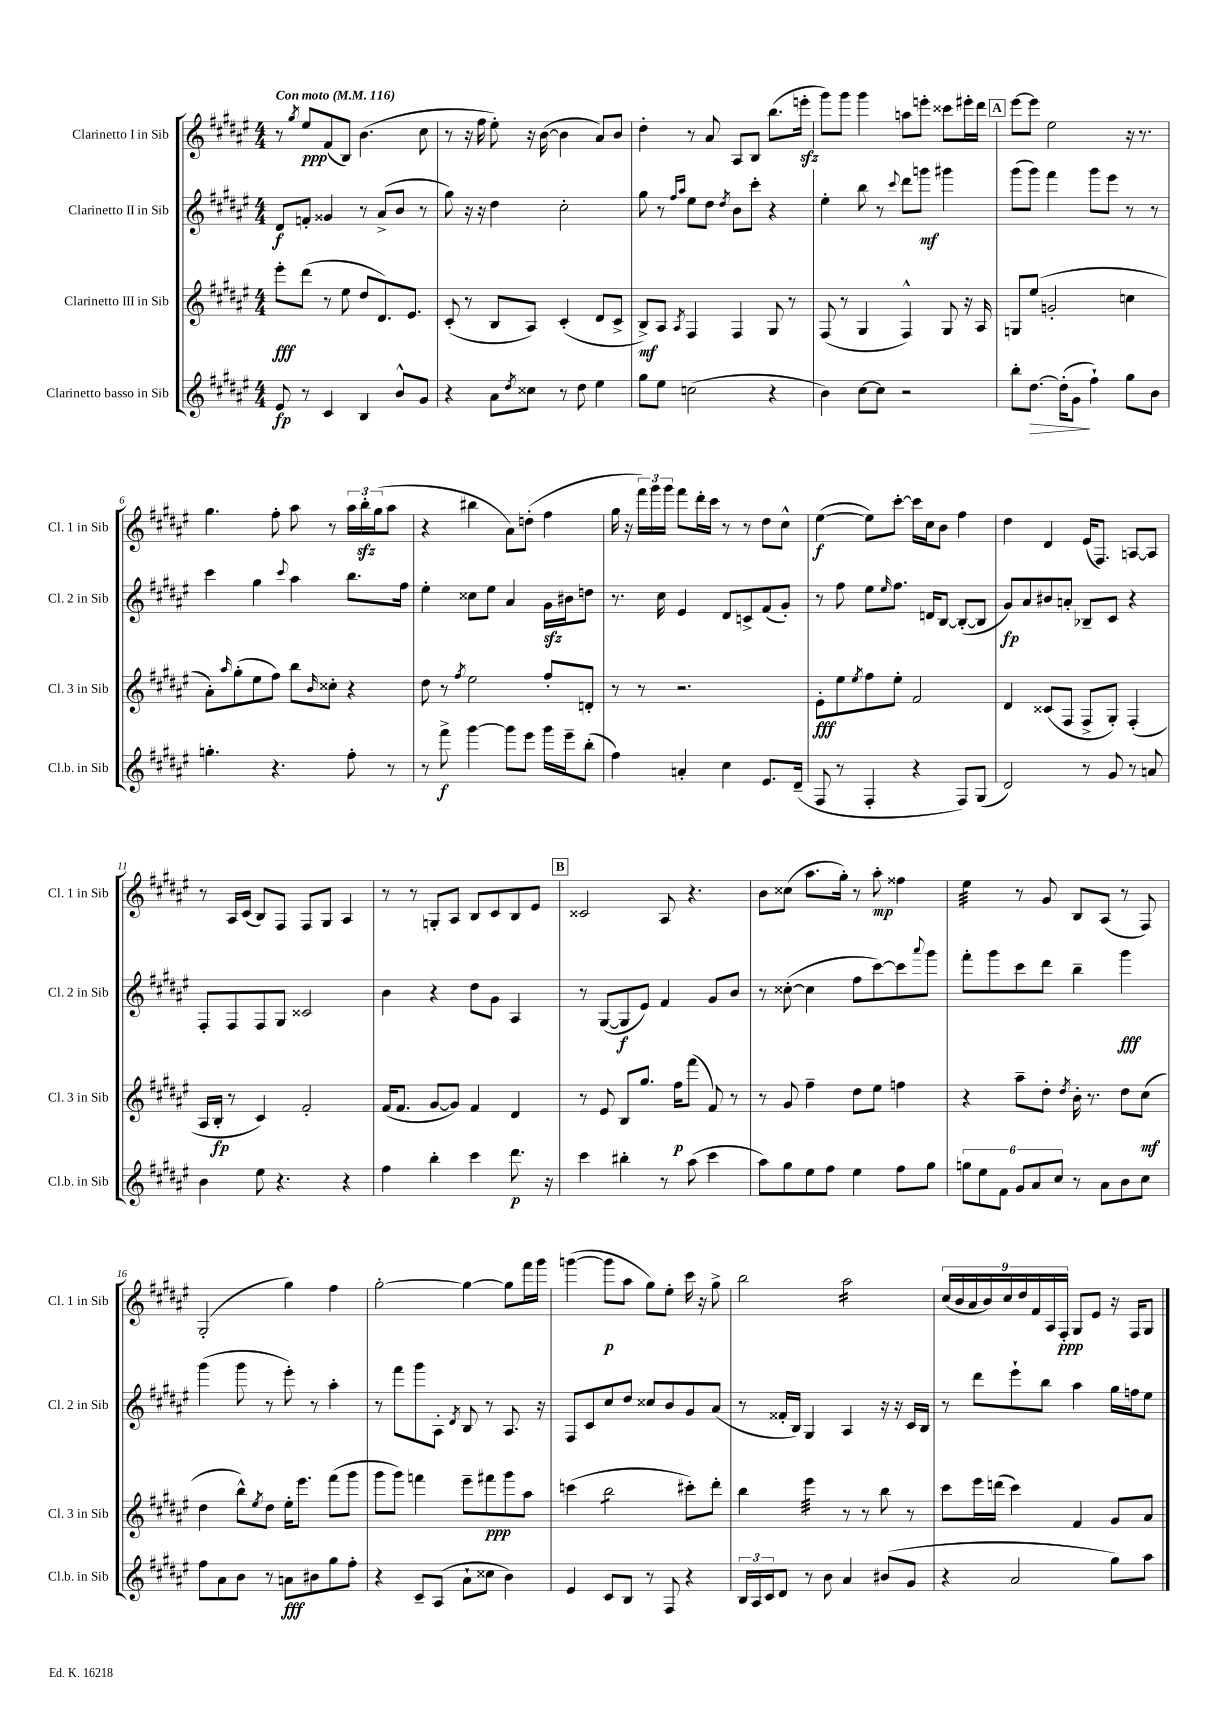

**kern	**dynam	**kern	**dynam	**kern	**dynam	**kern	**dynam
*part4	*part4	*part3	*part3	*part2	*part2	*part1	*part1
*staff4	*staff4	*staff3	*staff3	*staff2	*staff2	*staff1	*staff1
*I"Clarinetto basso in Sib	*	*I"Clarinetto III in Sib	*	*I"Clarinetto II in Sib	*	*I"Clarinetto I in Sib	*
*I'Cl.b. in Sib	*	*I'Cl. 3 in Sib	*	*I'Cl. 2 in Sib	*	*I'Cl. 1 in Sib	*
*clefG2	*	*clefG2	*	*clefG2	*	*clefG2	*
*k[f#c#g#d#a#e#]	*	*k[f#c#g#d#a#e#]	*	*k[f#c#g#d#a#e#]	*	*k[f#c#g#d#a#e#]	*
*M4/4	*	*M4/4	*	*M4/4	*	*M4/4	*
*MM116	*	*MM116	*	*MM116	*	*MM116	*
=1	=1	=1	=1	=1	=1	=1	=1
!	!	!	!	!	!	!LO:TX:a:B:t=Con moto	!
8e#/	fp	8eee#'\L	fff	8d#/L	f	8r	.
.	.	.	.	.	.	8qgg#/	.
8r	.	(8ddd#\J	.	8fn'/J	.	8ee#/L	ppp
4c#/	.	8r	.	4g##X/	.	(8f#/	.
.	.	8ee#\	.	.	.	8B/J)	.
4B/	.	8dd#/L	.	8r	.	(4.b\	.
.	.	8.d#/)	.	(8a#^/L	.	.	.
8b^^/L	.	.	.	8b/J	.	.	.
.	.	8.e#/J	.	.	.	.	.
8g#/J	.	.	.	8r	.	8cc#\	.
=2	=2	=2	=2	=2	=2	=2	=2
4r	.	(8c#'/	.	8gg#\)	.	8r	.
.	.	8r	.	16r	.	16r	.
.	.	.	.	16r	.	16ff#\	.
8a#\L	.	8B/L	.	4dd#\	.	8ee#'\)	.
8qdd#/	.	.	.	.	.	.	.
8cc##X\J	.	8A#/J)	.	.	.	16r	.
.	.	.	.	.	.	([16b\	.
8r	.	(4c#'/	.	2cc#'\	.	4b\]	.
8dd#\	.	.	.	.	.	.	.
4ee#\	.	8d#/L	.	.	.	8a#/L)	.
.	.	8c#^/J	.	.	.	8b/J	.
=3	=3	=3	=3	=3	=3	=3	=3
8gg#\L	.	8B^/L)	mf	8gg#\	.	4dd#'\	.
8ee#\J	.	8A#/J	.	8r	.	.	.
.	.	.	.	16qqff#/LL	.	.	.
.	.	8qA#/	.	16qqaa#/JJ	.	.	.
(2ccn\	.	4F#/	.	8ee#\L	.	8r	.
.	.	.	.	8dd#\J	.	8a#/	.
.	.	.	.	8qdd#/	.	.	.
.	.	4F#/	.	8b\L	.	8A#/L	.
.	.	.	.	8ccc#'\J	.	8B/J	.
4r	.	8G#/	.	4r	.	(8.bb\L	.
.	.	8r	.	.	.	.	.
.	.	.	.	.	.	16eeenzz'\Jk	.
=4	=4	=4	=4	=4	=4	=4	=4
4b\)	.	(8F#/	.	4ee#'\	.	8ggg#\L)	.
.	.	8r	.	.	.	8ggg#\J	.
[8cc#\L	.	4G#/	.	8bb\	.	4ggg#\	.
8cc#\J]	.	.	.	8r	.	.	.
.	.	.	.	8qqccc#/	.	.	.
2r	.	4F#^^/)	.	8ddd#\L	.	8aan\L	.
.	.	.	.	8gggn\J	mf	8eeen'\J	.
.	.	8G#/	.	4ggg#X\	.	8ccc##X\L	.
.	.	16r	.	.	.	16eee#X'\L	.
.	.	16A#/	.	.	.	16ddd#\JJ	.
!!LO:REH:place=s1:t=A
=5	=5	=5	=5	=5	=5	=5	=5
8bb'\L	.	8Gn/L	.	(8ggg#\L	.	[8eee#\L	.
!	!LO:HP:b	!	!	!	!	!	!
[8.dd#\J	>	(8ee#/J	.	8ggg#\J)	.	8eee#\J]	.
.	.	2gn'/	.	4fff#\	.	2ee#\	.
(16dd#'\KL]	.	.	.	.	.	.	.
8g#\J	.	.	.	.	.	.	.
4ff#`\)	]	.	.	8ggg#\L	.	.	.
.	.	.	.	8eee#\J	.	.	.
8gg#\L	.	4ccn\	.	8r	.	16r	.
.	.	.	.	.	.	8.r	.
8b\J	.	.	.	8r	.	.	.
!!LO:LB:g=z
=6	=6	=6	=6	=6	=6	=6	=6
4.ggn'\	.	8a#'\L)	.	4ccc#\	.	4.gg#\	.
.	.	16qqaa#/	.	.	.	.	.
.	.	(8gg#'\	.	.	.	.	.
.	.	8ee#\	.	4gg#\	.	.	.
4.r	.	8ff#\J)	.	.	.	8ff#'\	.
.	.	.	.	8qqccc#/	.	.	.
.	.	8bb\L	.	4aa#\	.	8aa#\	.
.	.	16qqb/	.	.	.	.	.
.	.	8cc##X'\J	.	.	.	8r	.
8ff#'\	.	4r	.	8.bb\L	.	24aa#\LL	.
.	.	.	.	.	.	24bbzz'\	.
.	.	.	.	.	.	(24gg#\J	.
8r	.	.	.	.	.	8aa#\J	.
.	.	.	.	16ff#\Jk	.	.	.
=7	=7	=7	=7	=7	=7	=7	=7
8r	.	8dd#\	.	4ee#'\	.	4r	.
8fff#^\	f	8r	.	.	.	.	.
.	.	8qff#/	.	.	.	.	.
[4ggg#\	.	2ee#\	.	8cc##X\L	.	4bb#X\	.
.	.	.	.	8ee#\J	.	.	.
8ggg#\L]	.	.	.	4a#/	.	8a#\L)	.
8eee#\J	.	.	.	.	.	(8ddn'\J	.
16ggg#\LL	.	8ff#'/L	.	16g#zz\LL	.	4ff#\	.
16eee#~\J	.	.	.	16b#X\J	.	.	.
(8bb'\J	.	8dn'/J	.	8ddn\J	.	.	.
=8	=8	=8	=8	=8	=8	=8	=8
4ff#\)	.	8r	.	8.r	.	16gg#\	.
.	.	.	.	.	.	16r	.
.	.	8r	.	.	.	24fff#\LL)	.
.	.	.	.	.	.	24ggg#\	.
.	.	.	.	16cc#\	.	.	.
.	.	.	.	.	.	24ggg#\JJ	.
4an'/	.	2.r	.	4e#/	.	8fff#\L	.
.	.	.	.	.	.	16ddd#'\L	.
.	.	.	.	.	.	16ccc#\JJ	.
4cc#\	.	.	.	8d#/L	.	8r	.
.	.	.	.	8cn^/	.	8r	.
8.e#/L	.	.	.	(8f#/	.	8dd#\L	.
.	.	.	.	8g#'/J)	.	8cc#^^\J	.
(16d#~/Jk	.	.	.	.	.	.	.
=9	=9	=9	=9	=9	=9	=9	=9
8F#/	.	8e#'\L	fff	8r	.	([4ee#\	f
8r	.	8ee#\	.	8ff#\	.	.	.
.	.	8qee#/	.	.	.	.	.
4F#'/	.	8ff#\	.	8ee#\L	.	8ee#\L])	.
.	.	.	.	16qqee#/	.	.	.
.	.	8ee#'\J	.	8.ff#\J	.	[8ccc#'\J	.
4r	.	2f#/	.	.	.	16ccc#\LL]	.
.	.	.	.	16dn/KL	.	16cc#\J	.
.	.	.	.	[8B/J	.	8b\J	.
8F#/L)	.	.	.	(8B'/L_	.	4ff#\	.
(8G#/J	.	.	.	8B/J]	.	.	.
=10	=10	=10	=10	=10	=10	=10	=10
2d#/)	.	4d#/	.	8g#/L)	fp	4dd#\	.
.	.	.	.	8a#/	.	.	.
.	.	(8c##X/L	.	8b#X/	.	4d#/	.
.	.	8F#/J	.	8an'/J	.	.	.
8r	.	8F#^/L	.	8B-X~/L	.	(16e#/KL	.
.	.	.	.	.	.	8.F#/J)	.
8g#/	.	8G#'/J)	.	8c#/J	.	.	.
8r	.	(4F#'/	.	4r	.	[8An/L	.
8an/	.	.	.	.	.	8A/J]	.
!!LO:LB:g=z
=11	=11	=11	=11	=11	=11	=11	=11
4b\	.	16A#/LL	.	8F#'/L	.	8r	.
.	.	16B'/JJ	fp	.	.	.	.
.	.	8r	.	8F#/	.	16A#/LL	.
.	.	.	.	.	.	(16c#/JJ	.
8ee#\	.	4c#/)	.	8F#/	.	8B/L)	.
4.r	.	.	.	8G#/J	.	8F#/J	.
.	.	2f#'/	.	2c##X/	.	8F#/L	.
.	.	.	.	.	.	8G#/J	.
4r	.	.	.	.	.	4A#/	.
=12	=12	=12	=12	=12	=12	=12	=12
4ff#\	.	(16f#/KL	.	4b\	.	8r	.
.	.	8.f#/J	.	.	.	.	.
.	.	.	.	.	.	8r	.
4bb'\	.	[8g#/L	.	4r	.	8Gn'/L	.
.	.	8g#/J])	.	.	.	8A#/J	.
4ccc#\	.	4f#/	.	8dd#\L	.	8B/L	.
.	.	.	.	8g#\J	.	8c#/	.
8.ddd#\	p	4d#/	.	4A#/	.	8B/	.
.	.	.	.	.	.	8e#/J	.
16r	.	.	.	.	.	.	.
!!LO:REH:place=s1:t=B
=13	=13	=13	=13	=13	=13	=13	=13
4ccc#\	.	8r	.	8r	.	2c##X/	.
.	.	8e#/	.	([8G#/L	.	.	.
4bb#X'\	.	8B/L	.	8G#/]	f	.	.
.	.	8.gg#/J	.	8e#/J)	.	.	.
8r	.	.	.	4f#/	.	8A#/	.
.	.	16ff#\KL	p	.	.	.	.
(8aa#\	.	(8fff#\J	.	.	.	4.r	.
4ccc#\	.	8f#/)	.	8g#/L	.	.	.
.	.	8r	.	8b/J	.	.	.
=14	=14	=14	=14	=14	=14	=14	=14
8aa#\L)	.	8r	.	8r	.	8b\L	.
8gg#\	.	8g#/	.	([8cc##X'\	.	(8cc##X\J	.
8ee#\	.	4ff#~\	.	4cc##\]	.	8.aa#\L	.
8ff#\J	.	.	.	.	.	.	.
.	.	.	.	.	.	16gg#'\Jk)	.
4ee#\	.	8dd#\L	.	8ff#\L	.	8r	.
.	.	8ee#\J	.	[8ccc#\)	.	8aa#'\	mp
8ff#\L	.	4ffn\	.	8ccc#\]	.	4ff##X\	.
.	.	.	.	8qqaaa#/	.	.	.
8gg#\J	.	.	.	8ggg#\J	.	.	.
=15	=15	=15	=15	=15	=15	=15	=15
*	*	*	*	*	*	*tremolo	*
12ggn\L	.	4r	.	8fff#'\L	.	32ee#\LLL	.
.	.	.	.	.	.	32ee#\	.
.	.	.	.	.	.	32ee#\	.
12ee#\	.	.	.	.	.	.	.
.	.	.	.	.	.	32ee#\	.
.	.	.	.	8ggg#\	.	32ee#\	.
.	.	.	.	.	.	32ee#\	.
12f#\J	.	.	.	.	.	.	.
.	.	.	.	.	.	32ee#\	.
.	.	.	.	.	.	32ee#\JJJ	.
*	*	*	*	*	*	*Xtremolo	*
12g#/L	.	8aa#~\L	.	8ccc#\	.	8r	.
12a#/	.	.	.	.	.	.	.
.	.	8dd#'\J	.	8ddd#\J	.	8g#/	.
12cc#/J	.	.	.	.	.	.	.
.	.	8qdd#/	.	.	.	.	.
8r	.	16b'\	.	4bb~\	.	8B/L	.
.	.	8.r	.	.	.	.	.
8a#\L	.	.	.	.	.	(8A#/J	.
8b\	.	8dd#\L	.	4ggg#\	fff	8r	.
8cc#\J	.	(8cc#\J	mf	.	.	8F#/)	.
!!LO:LB:g=z
=16	=16	=16	=16	=16	=16	=16	=16
8ff#\L	.	4dd#\	.	(4ggg#\	.	(2G#'/	.
8a#\	.	.	.	.	.	.	.
8b\J	.	8bb^^\L)	.	8ggg#\	.	.	.
.	.	8qee#/	.	.	.	.	.
8r	.	8dd#\J	.	8r	.	.	.
8an\L	fff	16ee#'\KL	.	8eee#'\)	.	4gg#\)	.
.	.	8.eee#\J	.	.	.	.	.
8b#X\	.	.	.	8r	.	.	.
8gg#\	.	(8fff#\L	.	4aa#'\	.	4ff#\	.
8ff#'\J	.	8ggg#\J	.	.	.	.	.
=17	=17	=17	=17	=17	=17	=17	=17
4r	.	8ggg#\L	.	8r	.	[2gg#'\	.
.	.	8ggg#\J)	.	8fff#\L	.	.	.
8c#~/L	.	4fffn\	.	8ggg#\	.	.	.
(8A#/J	.	.	.	8A#'\J	.	.	.
.	.	.	.	8qd#/	.	.	.
8a#`\L	.	8eee#~\L	.	8B/	.	4gg#\_	.
8cc##X\J	.	8fff#X\	ppp	8r	.	.	.
4b\)	.	8ggg#\	.	8.A#/	.	8gg#\L]	.
.	.	8aa#\J	.	.	.	16fff#\L	.
.	.	.	.	16r	.	16ggg#\JJ	.
=18	=18	=18	=18	=18	=18	=18	=18
4e#/	.	(4cccn\	.	8F#/L	.	([4gggn\	.
.	.	.	.	8c#/	.	.	.
*	*	*tremolo	*	*	*	*	*
8c#/L	.	8bb\L	.	8cc#/	.	8ggg\L]	p
8B/J	.	8bb\	.	8dd#/J	.	8aa#\J	.
8r	.	8bb\	.	8cc##X/L	.	8gg#\L)	.
8F#/	.	8bb\J	.	8b/	.	8ee#'\J	.
*	*	*Xtremolo	*	*	*	*	*
4r	.	8ccc#X'\L)	.	8g#/	.	16ccc#\	.
.	.	.	.	.	.	16r	.
.	.	8ddd#'\J	.	(8a#/J	.	8gg#^\	.
=19	=19	=19	=19	=19	=19	=19	=19
24B/LL	.	4bb\	.	8r	.	2bb\	.
24A#/	.	.	.	.	.	.	.
24c#/J	.	.	.	.	.	.	.
8d#/J	.	.	.	16f##X'/LL	.	.	.
.	.	.	.	16B/JJ)	.	.	.
*	*	*tremolo	*	*	*	*	*
8r	.	32eee#\LLL	.	4G#/	.	.	.
.	.	32eee#\	.	.	.	.	.
.	.	32eee#\	.	.	.	.	.
.	.	32eee#\	.	.	.	.	.
8b\	.	32eee#\	.	.	.	.	.
.	.	32eee#\	.	.	.	.	.
.	.	32eee#\	.	.	.	.	.
.	.	32eee#\JJJ	.	.	.	.	.
*	*	*Xtremolo	*	*	*	*	*
*	*	*	*	*	*	*tremolo	*
4a#/	.	8r	.	4A#/	.	16aa#\LL	.
.	.	.	.	.	.	16aa#\	.
.	.	8r	.	.	.	16aa#\	.
.	.	.	.	.	.	16aa#\	.
(8b#X/L	.	8bb\	.	16r	.	16aa#\	.
.	.	.	.	16r	.	16aa#\	.
8g#/J	.	8r	.	16c#/LL	.	16aa#\	.
.	.	.	.	16B/JJ	.	16aa#\JJ	.
*	*	*	*	*	*	*Xtremolo	*
=20	=20	=20	=20	=20	=20	=20	=20
4r	.	8ccc#\L	.	8r	.	(18cc#/LL	.
.	.	.	.	.	.	18b/	.
.	.	.	.	.	.	18a#/	.
.	.	16eee#\L	.	8ddd#\L	.	.	.
.	.	.	.	.	.	18b/)	.
.	.	(16dddn\JJ	.	.	.	.	.
.	.	.	.	.	.	18cc#/	.
2a#/	.	4ccc#\)	.	8eee#`\	.	.	.
.	.	.	.	.	.	18dd#/	.
.	.	.	.	.	.	18f#/	.
.	.	.	.	8bb\J	.	.	.
.	.	.	.	.	.	18A#/	.
.	.	.	.	.	.	18F#'/JJ	ppp
.	.	4f#/	.	4aa#\	.	8G#/L	.
.	.	.	.	.	.	8e#/J	.
8gg#\L)	.	8g#/L	.	16gg#\LL	.	16r	.
.	.	.	.	16ffn\J	.	16F#/KL	.
8aa#\J	.	8a#/J	.	8ee#\J	.	8G#/J	.
==	==	==	==	==	==	==	==
*-	*-	*-	*-	*-	*-	*-	*-
